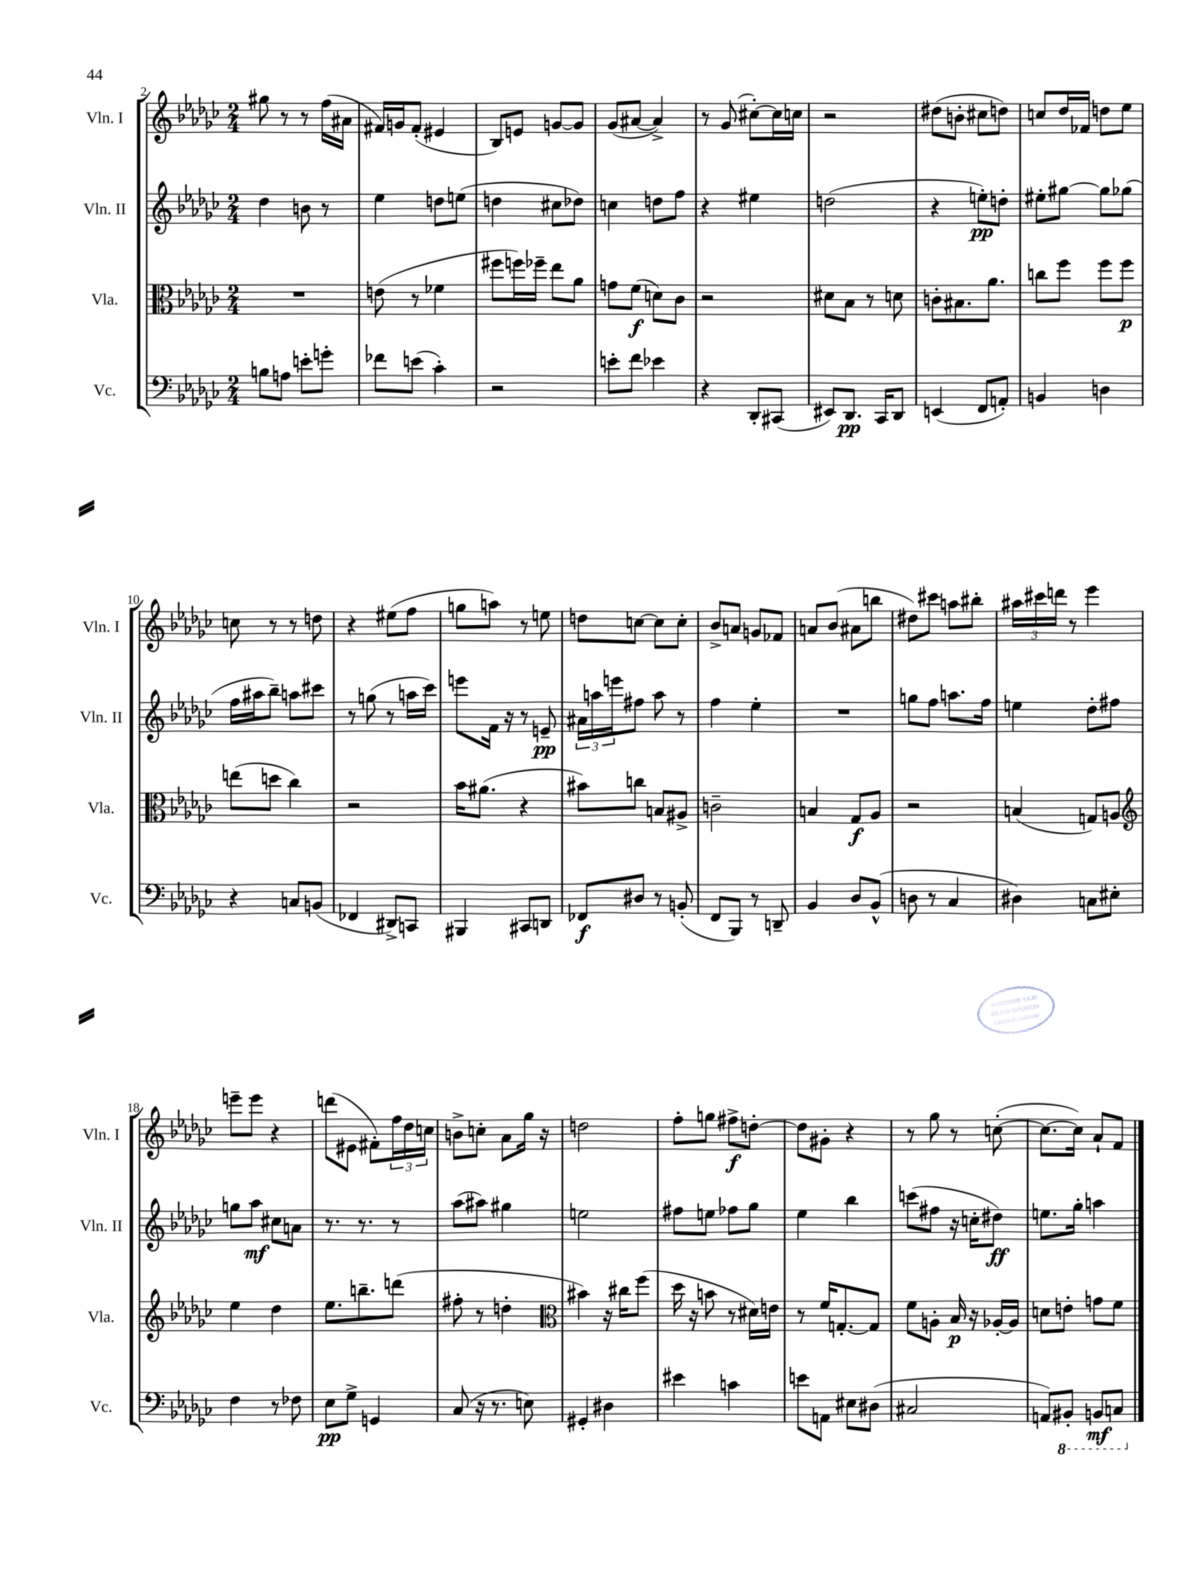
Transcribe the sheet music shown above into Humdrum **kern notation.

**kern	**kern	**kern	**kern
*staff4	*staff3	*staff2	*staff1
*clefF4	*clefC3	*clefG2	*clefG2
*k[b-e-a-d-g-c-]	*k[b-e-a-d-g-c-]	*k[b-e-a-d-g-c-]	*k[b-e-a-d-g-c-]
*M2/4	*M2/4	*M2/4	*M2/4
8B	2r	4dd-	8gg#
8A	.	.	8r
8e'	.	8b	8r
8g'	.	8r	(16ff
.	.	.	16a#
=	=	=	=
8f-	(8e	4ee-	16f#)
.	.	.	16g
(8e	8r	.	(8f#'
4c-')	4f-	8dd	4e#
.	.	(8ee	.
=	=	=	=
2r	8ff#	4dd	8B-)
.	16ff)	.	8e
.	16ff-~	.	.
.	8ee-	8cc#	[8g
.	8a-	8dd-)	8g]
=	=	=	=
8e'	8g	4cc	(8g-
8f	(8f	.	[8a#
4e-	8d)	8dd	4a#^])
.	8c-	8ff	.
=	=	=	=
4r	2r	4r	8r
.	.	.	(8g-
8DD-'	.	4ee#	[8cc#')
(8CC#	.	.	16cc#]
.	.	.	16cc
=	=	=	=
8EE#)	8d#	(2dd	2r
8.DD-	8B-	.	.
.	8r	.	.
16CC-	.	.	.
8DD-	8d	.	.
=	=	=	=
(4EE	8c'	4r	(8dd#
.	8.B#	.	8b'
8FF	.	8ee')	8cc#
.	8.a-	.	.
8AA')	.	8dd'	8dd)
=	=	=	=
4BB	8cc	8ee#'	8cc
.	8ff	[8gg#	16dd-
.	.	.	16f-
4D	8ff	8gg#]	8dd
.	8ff	(8gg-	8ee-
=	=	=	=
4r	(8ee	16ff	8cc
.	.	16aa#	.
.	8dd	8bb-~)	8r
8C	4cc-)	8aa	8r
(8BB	.	8ccc#	8dd
=	=	=	=
4FF-	2r	8r	4r
.	.	(8gg	.
8DD#^)	.	8r	(8ee#
8CC	.	16aa	8ff
.	.	16ccc-)	.
=	=	=	=
4BBB#	16b-	8eee	8gg
.	(8.a#	.	.
.	.	16f	8aa)
.	.	16r	.
8CC#	4r	8r	8r
8DD	.	8e~	8ee
=	=	=	=
8FF-	8b#)	24a#	8dd
.	.	24aa	.
.	.	24eee	.
8D#	8cc	8ff#	[8cc
8r	8B	8aa	8cc]
(8BB'	8A#^	8r	8cc'
=	=	=	=
8FF	2c~	4ff	8b-^
8BBB-)	.	.	8a
8r	.	4ee-'	8g
8DD~	.	.	8f-
=	=	=	=
4BB-	4B	2r	8a
.	.	.	(8b-
8D-	8G-	.	8a#
(8BB-^^	8A-	.	8bb
=	=	=	=
8D	2r	8gg	8dd#)
8r	.	8ff	8ccc#
4C-	.	8.aa	8aa
.	.	.	8bb#'
.	.	16ff	.
=	=	=	=
4D#)	(4B	4ee	24aa#
.	.	.	24ccc#
.	.	.	24ddd
.	.	.	8r
8C	8G)	8dd-'	4eee-
8E#'	8A	8ff#	.
=	=	=	=
*	*clefG2	*	*
4F	4ee-	8gg	8eee~
.	.	8aa-	8eee
8r	4dd-	8cc#	4r
8F-	.	8a	.
=	=	=	=
8E-	8.ee-	8.r	(8ddd
8G-^	.	.	8e#
.	8.bb~	8.r	.
4GG	.	.	8f#')
.	(8ddd	8r	24ff
.	.	.	24dd-
.	.	.	24cc
=	=	=	=
(8C-	8ff#'	(8aa-	8b^
16r	8r	8aa#)	8cc'
8.r	.	.	.
.	4dd'	4gg#	8a-
8E)	.	.	16gg-
.	.	.	16r
=	=	=	=
*	*clefC3	*	*
4GG#'	4b#)	2ee	2dd
4D#	16r	.	.
.	16cc#	.	.
.	(8ff	.	.
=	=	=	=
4e#	16dd-	8ff#	8ff'
.	16r	.	.
.	8b	8ee	8gg
4c	8r	8ff-	8ff#^
.	16d#)	8gg-	[8dd'
.	16e	.	.
=	=	=	=
8e	8r	4ee-	8dd]
8AA	16f	.	8g#'
.	[8.G'	.	.
8E#	.	4bb-	4r
(8D#	8G]	.	.
=	=	=	=
2C#	8f	(8ccc	8r
.	8A'	8ff#	8gg-
.	16B-	16r	8r
.	16r	16cc'	.
.	[16A-'	8dd#)	([8cc'
.	16A-]	.	.
=	=	=	=
8AA)	8d	8.ee	8.cc_
8BBB#'	8e'	.	.
.	.	16gg-'	16cc])
8BBB	8g	4aa	8a-`
8CC	8f	.	8f
==	==	==	==
*-	*-	*-	*-
